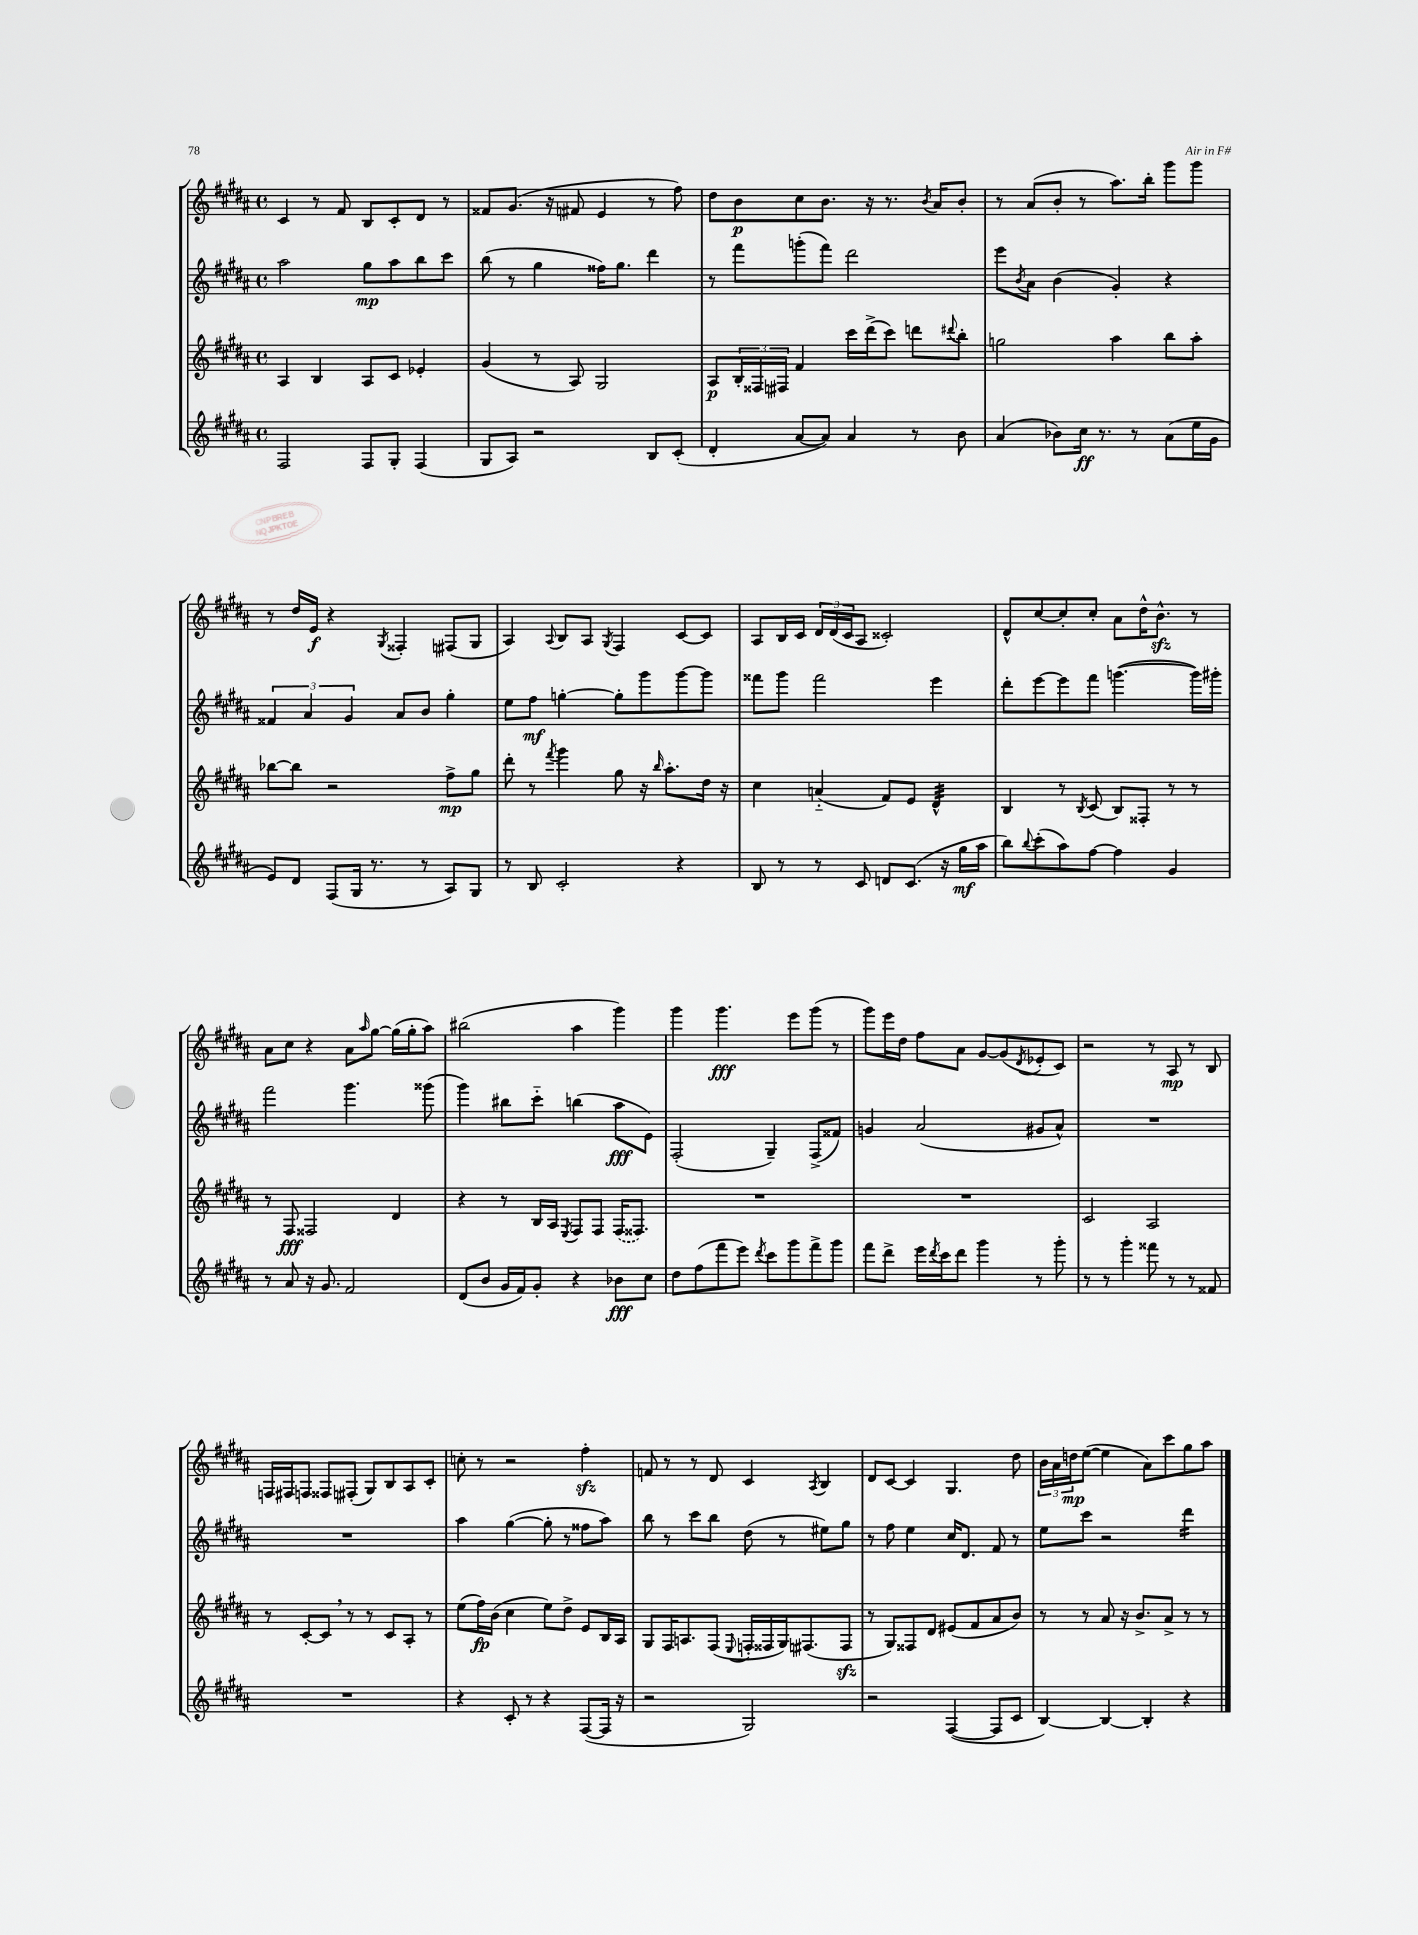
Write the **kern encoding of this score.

**kern	**kern	**kern	**kern
*staff4	*staff3	*staff2	*staff1
*clefG2	*clefG2	*clefG2	*clefG2
*k[f#c#g#d#a#]	*k[f#c#g#d#a#]	*k[f#c#g#d#a#]	*k[f#c#g#d#a#]
*M4/4	*M4/4	*M4/4	*M4/4
*met(c)	*met(c)	*met(c)	*met(c)
2F#	4A#	2aa#	4c#
.	4B	.	8r
.	.	.	8f#
8F#	8A#	8gg#	8B
8G#'	8c#	8aa#	8c#'
(4F#	4e-'	8bb	8d#
.	.	8ccc#	8r
=	=	=	=
8G#	(4g#	(8bb	8f##
8A#)	.	8r	(8.g#
2r	8r	4gg#	.
.	.	.	16r
.	8A#)	.	8f#
.	2G#	16ff##)	4e
.	.	8.gg#	.
8B	.	4ddd#	8r
(8c#'	.	.	8ff#)
=	=	=	=
4d#'	8A#	8r	8dd#
.	24B'	8fff#	8b
.	24F##	.	.
.	24F#	.	.
[8a#	4f#	(8ggg'	8cc#
8a#])	.	8fff#)	8.b
4a#	16ccc#	2ddd#	.
.	(16ddd#^	.	16r
.	8ccc#)	.	8.r
8r	8ddd	.	.
.	.	.	8qb
.	.	.	16a#
.	8qqddd#	.	.
8b	8bb'	.	8b'
=	=	=	=
(4a#	2gg	8eee	8r
.	.	8qb	.
.	.	8a#	(8a#
8b-)	.	(4b	8b'
16cc#	.	.	8r
8.r	.	.	.
.	4aa#	4g#')	8.aa#)
8r	.	.	.
.	.	.	16bb'
(8a#	8bb	4r	8ggg#
16ee	8aa#'	.	8ggg#
16g#	.	.	.
=	=	=	=
8e)	[8bb-	6f##	8r
8d#	8bb-]	.	16dd#
.	.	6a#	.
.	.	.	16e
(8F#	2r	.	4r
.	.	6g#	.
16G#	.	.	.
8.r	.	.	.
.	.	.	8qG#
.	.	8a#	4F##'
8r	.	8b	.
8A#)	8ff#^	4gg#'	(8F#
8G#	8gg#	.	8G#
=	=	=	=
8r	8ddd#'	8ee	4A#)
8B	8r	8ff#	.
.	8qfff#	.	8qqA#
2c#'	4ggg#	[4gg'	8B
.	.	.	8A#
.	.	.	8qG#
.	8gg#	8gg']	4F#
.	16r	8ggg#	.
.	16qqbb	.	.
.	8.aa#'	.	.
4r	.	[8ggg#	[8c#
.	16dd#	8ggg#]	8c#]
.	16r	.	.
=	=	=	=
8B	4cc#	8fff##	8A#
8r	.	8ggg#	16B
.	.	.	16c#
8r	(4a'~	2fff##	24d#
.	.	.	(24d#
.	.	.	24c#
8c#	.	.	8A#
8d	8f#)	.	2c##')
(8.c#	8e	.	.
.	4d#^^	4eee	.
16r	.	.	.
16gg#	.	.	.
16aa#	.	.	.
=	=	=	=
8bb)	4B	8ddd#'	8d#^^
8qqbb	.	.	.
(8ccc#'	.	[8eee	[8cc#
8aa#)	8r	8eee]	8cc#']
.	8qB	.	.
[8ff#	(8c#	8fff#	8cc#'
4ff#]	8B)	([4.ggg	8a#
.	8F##'	.	16dd#^^
.	.	.	8.b^^
4g#	8r	.	.
.	8r	16ggg])	8r
.	.	16ggg#'	.
=	=	=	=
8r	8r	2fff#	8a#
8a#	8F#	.	8cc#
16r	2F##	.	4r
8.g#	.	.	.
2f#	.	4.ggg#	8a#
.	.	.	16qqaa#
.	.	.	[8gg#
.	4d#	.	(16gg#]
.	.	.	16gg#'
.	.	(8ggg##	8aa#)
=	=	=	=
(8d#	4r	4ggg#)	(2bb#
8b	.	.	.
16g#	8r	8bb#	.
16f#)	.	.	.
8g#'	16B	8ccc#'~	.
.	16A#	.	.
.	8qE	.	.
4r	8F#	(4bb	4aa#
.	8F#	.	.
8b-	(16F#	8aa#	4ggg#)
.	8.F##)	.	.
8cc#	.	8e)	.
=	=	=	=
8dd#	1r	(2F#'	4ggg#
(8ff#	.	.	.
8fff#	.	.	4.ggg#
8eee)	.	.	.
8qddd#	.	.	.
8ccc#	.	4G#~)	.
8ggg#	.	.	8eee
8fff#^	.	(8F#^	(8ggg#
8ggg#	.	8f##)	8r
=	=	=	=
8fff#	1r	4g	8ggg#)
8ddd#^	.	.	16eee
.	.	.	16dd#
16eee	.	(2a#	8ff#
8qddd#	.	.	.
16ccc#	.	.	.
8ddd#	.	.	8a#
4ggg#	.	.	[8g#
.	.	.	(8g#]
.	.	.	8qd#
8r	.	8g#	8e-'
8ggg#'	.	8a#^^)	8c#)
=	=	=	=
8r	2c#	1r	2r
8r	.	.	.
4ggg#'	.	.	.
8fff##	2A#	.	8r
8r	.	.	8A#
8r	.	.	8r
8f##	.	.	8B
=	=	=	=
1r	8r	1r	16F
.	.	.	16F#
.	[8c#'	.	8F
.	8c#]	.	8F##
.	8r	.	(8F#'
.	8r	.	8G#)
.	8c#	.	8B
.	8A#'	.	8A#
.	8r	.	8c#'
=	=	=	=
4r	(8ee	4aa#	8cc'
.	16ff#)	.	8r
.	(16b	.	.
8c#'	4cc#	([4gg#	2r
8r	.	.	.
4r	8ee)	8gg#']	.
.	8dd#^	8r	.
([8F#	8e	8ff##	4ff#'
16F#]	16B	8aa#)	.
16r	16A#	.	.
=	=	=	=
2r	8G#	8bb	8f
.	16F#	8r	8r
.	8.A	.	.
.	.	8ccc#	8r
.	(8F#	8bb	8d#
.	8qqE	.	.
2G#)	16F'	(8dd#	4c#
.	16F##	.	.
.	16G#)	8r	.
.	(8.F#	.	.
.	.	.	8qA#
.	.	8ee#)	4B
.	8F#	8gg#	.
=	=	=	=
2r	8r	8r	8d#
.	8G#)	8ff#	[8c#
.	8F##	4ee	4c#]
.	8d#	.	.
([4F#	(8e#	16cc#	4.G#
.	.	8.d#	.
.	8f#	.	.
8F#]	8a#	8f#	.
8c#	8b)	8r	8dd#
=	=	=	=
[4B)	8r	8ee	24b
.	.	.	24a#
.	.	.	24dd
.	8r	8ccc#	([8ee
4B_	8a#	2r	4ee]
.	16r	.	.
.	8.b^	.	.
4B']	.	.	8a#)
.	8a#^	.	8ccc#
4r	8r	4ddd#	8gg#
.	8r	.	8aa#
==	==	==	==
*-	*-	*-	*-
